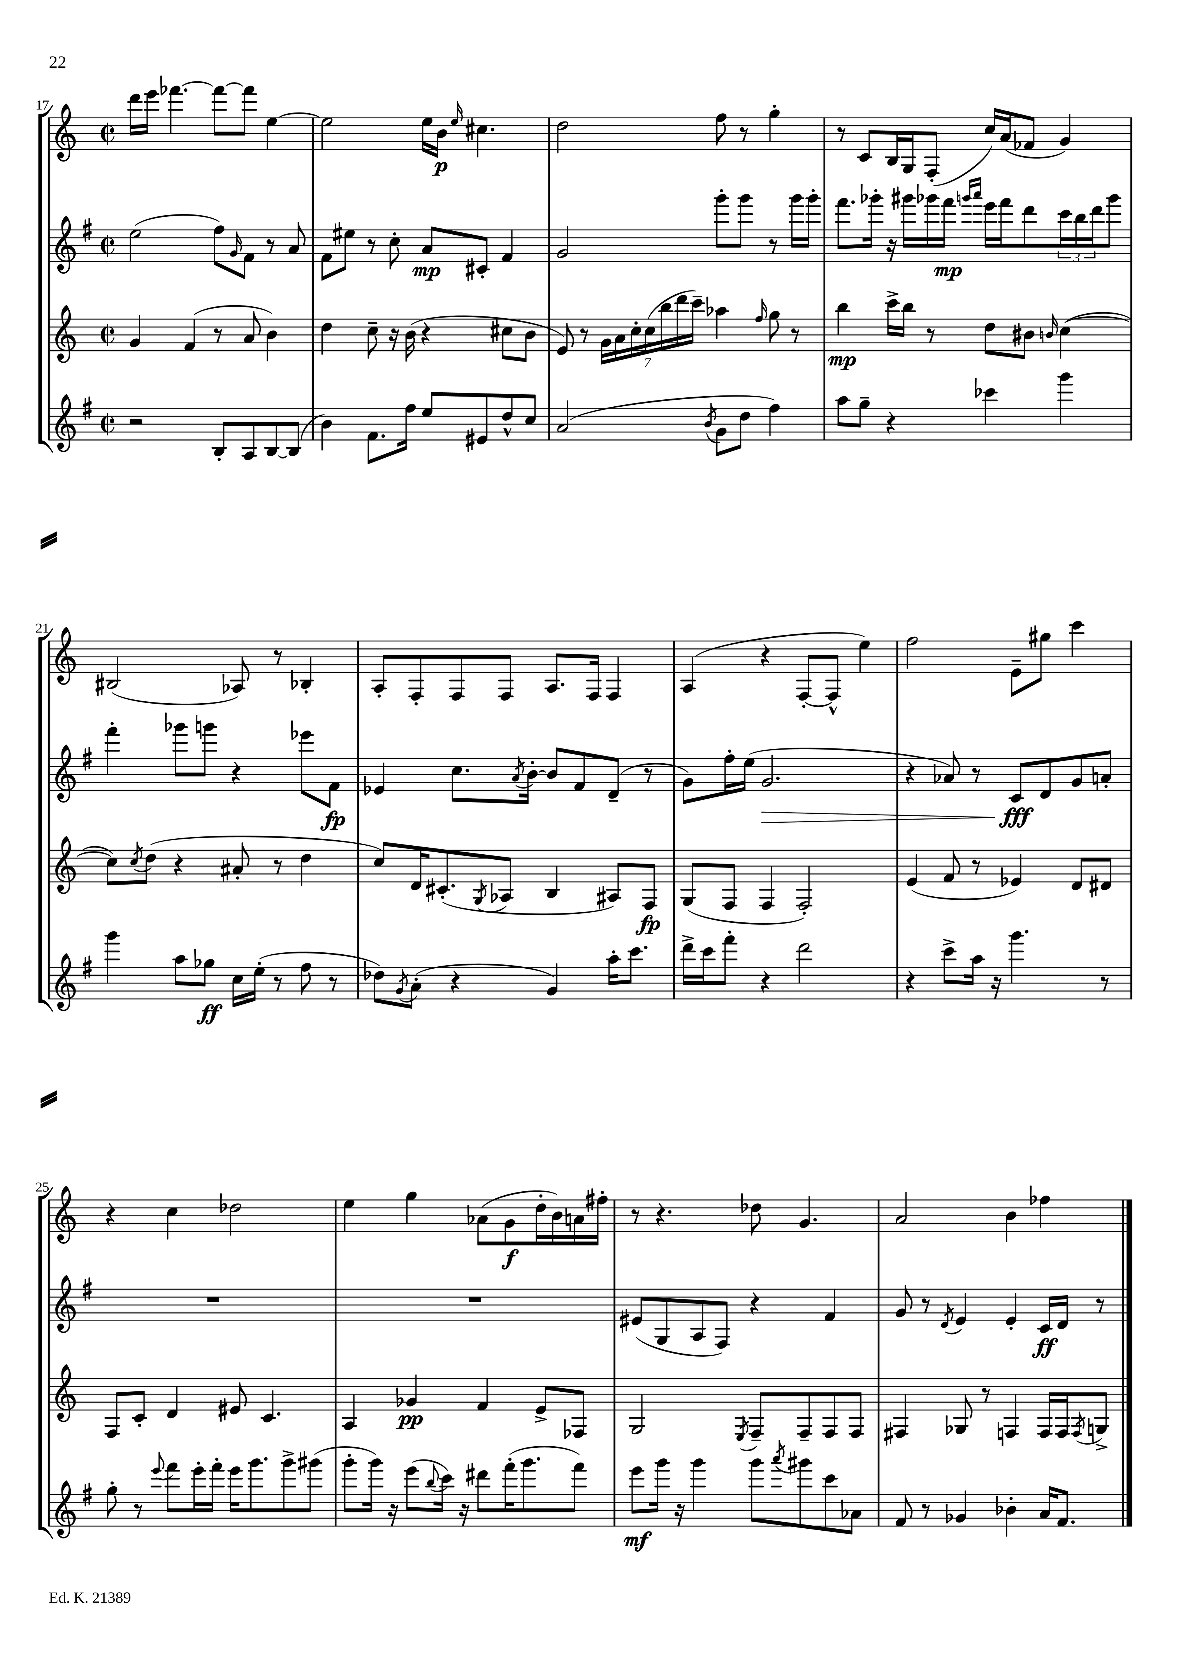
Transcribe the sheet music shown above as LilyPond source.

<<
\new StaffGroup <<
\new Staff = "s0" {
    \clef treble \key c \major \defaultTimeSignature \time 2/2
    d'''16 e'''16 fes'''4.~ fes'''8~ fes'''8 e''4~ |
    e''2 e''16 b'16\p \grace { e''16 } cis''4. |
    d''2 f''8 r8 g''4-. |
    r8 c'8 b16 g16 f8-.( c''16) a'16( fes'8 g'4) |
    bis2( aes8) r8 bes4-. |
    a8-. f8-. f8 f8 a8. f16 f4 |
    a4( r4 f8~-. f8-^ e''4) |
    f''2 e'8-- gis''8 c'''4 |
    r4 c''4 des''2 |
    e''4 g''4 aes'8( g'8\f d''16-. b'16) a'16 fis''16-. |
    r8 r4. des''8 g'4. |
    a'2 b'4 fes''4 \bar "|." |
}
\new Staff = "s1" {
    \clef treble \key g \major \defaultTimeSignature \time 2/2
    e''2( fis''8) \grace { g'16 } fis'8 r8 a'8 |
    fis'8 eis''8 r8 c''8-. a'8\mp cis'8-. fis'4 |
    g'2 g'''8-. g'''8 r8 g'''16 g'''16-. |
    fis'''8. ges'''16-. r16 gis'''16 ges'''16 fis'''16\mp \grace { g'''16 a'''16 } e'''16 fis'''16 d'''8 \tuplet 3/2 { c'''16 b''16 d'''16 } g'''8 |
    fis'''4-. ges'''8 g'''8 r4 ees'''8 fis'8\fp |
    ees'4 c''8. \acciaccatura { a'8 } b'16~-. b'8 fis'8 d'8--( r8 |
    g'8) fis''16-. e''16( g'2.\> |
    r4 aes'8) r8 c'8\fff\! d'8 g'8 a'8-. |
    R1 |
    R1 |
    eis'8( g8 a8 fis8) r4 fis'4 |
    g'8 r8 \acciaccatura { d'8 } e'4 e'4-. c'16\ff d'16 r8 \bar "|." |
}
\new Staff = "s2" {
    \clef treble \key c \major \defaultTimeSignature \time 2/2
    g'4 f'4( r8 a'8 b'4) |
    d''4 c''8-- r16 b'16( r4 cis''8 b'8 |
    e'8) r8 \tuplet 7/4 { g'16 a'16 c''16-. c''16( b''16 d'''16 c'''16--) } aes''4 \grace { f''16 } g''8 r8 |
    b''4\mp c'''16-> b''16 r8 d''8 bis'8 \grace { b'16 } c''4~( |
    c''8) \acciaccatura { c''8 } d''8( r4 ais'8-. r8 d''4 |
    c''8) d'16 cis'8.-.( \acciaccatura { g8 } aes8 b4 ais8) f8\fp |
    g8( f8 f4 f2-.) |
    e'4( f'8 r8 ees'4) d'8 dis'8 |
    f8 c'8-. d'4 eis'8 c'4. |
    a4 ges'4\pp f'4 e'8-> fes8 |
    g2 \acciaccatura { e8 } f8-- f8-- f8 f8 |
    fis4 ges8 r8 f4 f16 f16 \acciaccatura { f8 } g8-> \bar "|." |
}
\new Staff = "s3" {
    \clef treble \key g \major \defaultTimeSignature \time 2/2
    r2 b8-. a8 b8~ b8( |
    b'4) fis'8. fis''16 e''8 eis'8 d''8-^ c''8 |
    a'2( \acciaccatura { b'8 } g'8 d''8 fis''4) |
    a''8 g''8-- r4 ces'''4 g'''4 |
    g'''4 a''8 ges''8\ff c''16 e''16-.( r8 fis''8 r8 |
    des''8) \acciaccatura { g'8 } a'8-.( r4 g'4) a''16-. c'''8. |
    d'''16-> c'''16 fis'''8-. r4 d'''2 |
    r4 c'''8-> a''16 r16 g'''4. r8 |
    g''8-. r8 \appoggiatura { e'''8 } fis'''8 e'''16-. fis'''16-. e'''16 g'''8. g'''8-> gis'''8( |
    g'''8-. g'''16) r16 e'''8( \appoggiatura { b''8 } c'''16) r16 dis'''8 fis'''16-.( g'''8. fis'''8) |
    e'''8\mf g'''16 r16 g'''4 g'''8 \acciaccatura { a'''8 } gis'''8 c'''8 aes'8 |
    fis'8 r8 ges'4 bes'4-. a'16 fis'8. \bar "|." |
}
>>
>>
\layout { \context { \Score currentBarNumber = #17 } }
